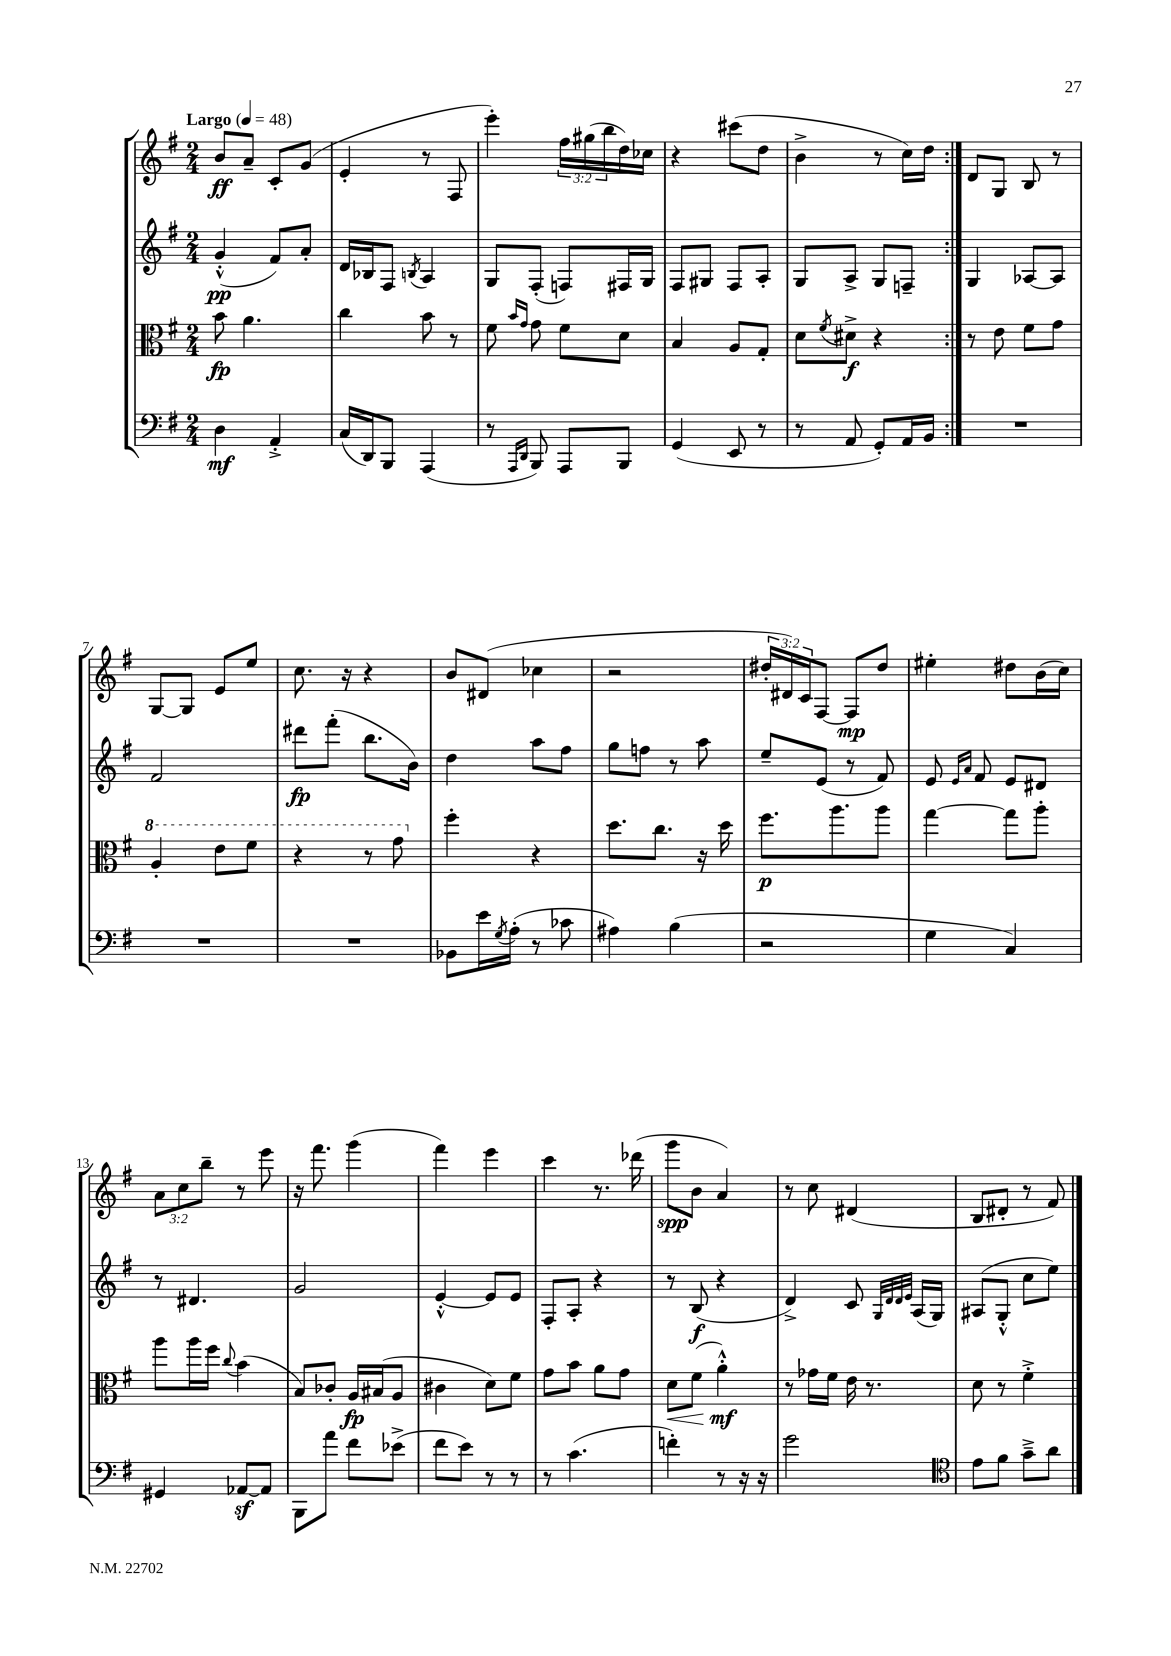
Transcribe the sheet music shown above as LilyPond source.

<<
\new StaffGroup <<
\new Staff = "s0" {
    \clef treble \key g \major \numericTimeSignature \time 2/4 \override Staff.TupletNumber.text = #tuplet-number::calc-fraction-text \tempo "Largo" 4 = 48
    \repeat volta 2 { b'8\ff a'8-- c'8-. g'8( |
    e'4-. r8 fis8 |
    e'''4-.) \tuplet 3/2 { fis''16 gis''16( b''16 } d''16) ces''16 |
    r4 cis'''8( d''8 |
    b'4-> r8 c''16) d''16 | }
    d'8 g8 b8 r8 |
    g8~ g8 e'8 e''8 |
    c''8. r16 r4 |
    b'8 dis'8( ces''4 |
    r2 |
    \tuplet 3/2 { dis''16-. dis'16) c'16 } fis8~ fis8\mp dis''8 |
    eis''4-. dis''8 b'16( c''16) |
    \tuplet 3/2 { a'8 c''8 b''8-- } r8 e'''8 |
    r16 fis'''8. g'''4( |
    fis'''4) e'''4 |
    c'''4 r8. des'''16( |
    g'''8\spp b'8 a'4) |
    r8 c''8 dis'4( |
    b8 dis'8-. r8 fis'8) \bar "|." |
}
\new Staff = "s1" {
    \clef treble \key g \major \numericTimeSignature \time 2/4
    \repeat volta 2 { g'4-.-^\pp( fis'8) a'8-. |
    d'16 bes16 fis8 \acciaccatura { b8 } a4 |
    g8 fis8-.( f8) fis16 g16 |
    fis8 gis8 fis8 a8-. |
    g8 a8-> g8 f8-- | }
    g4 aes8~ aes8 |
    fis'2 |
    dis'''8\fp fis'''8-.( b''8. b'16) |
    d''4 a''8 fis''8 |
    g''8 f''8 r8 a''8 |
    e''8-- e'8( r8 fis'8) |
    e'8 \grace { e'16 a'16 } fis'8 e'8 dis'8 |
    r8 dis'4. |
    g'2 |
    e'4~-.-^ e'8 e'8 |
    fis8-. a8-. r4 |
    r8 b8\f( r4 |
    d'4->) c'8 \grace { g32 d'32 d'32 e'32 } a16( g16) |
    ais8( g8-.-^ c''8 e''8) \bar "|." |
}
\new Staff = "s2" {
    \clef alto \key g \major \numericTimeSignature \time 2/4
    \repeat volta 2 { b'8\fp a'4. |
    c''4 b'8 r8 |
    fis'8 \grace { b'16 g'16 } g'8 fis'8 d'8 |
    b4 a8 g8-. |
    d'8 \acciaccatura { fis'8 } dis'8->\f r4 | }
    r8 e'8 fis'8 g'8 |
    \ottava #1 a'4-. e''8 fis''8 |
    r4 r8 g''8 \ottava #0 |
    fis''4-. r4 |
    d''8. c''8. r16 d''16 |
    fis''8.\p a''8. a''8 |
    g''4~ g''8 a''8-. |
    a''8 a''16 fis''16 \appoggiatura { c''8 } b'4( |
    b8) ces'8-. a16\fp bis16( a8 |
    cis'4 d'8) fis'8 |
    g'8 b'8 a'8 g'8 |
    d'8\< fis'8( a'4-.-^\mf\!) |
    r8 ges'16 fis'16 e'16 r8. |
    d'8 r8 fis'4-.-> \bar "|." |
}
\new Staff = "s3" {
    \clef bass \key g \major \numericTimeSignature \time 2/4
    \repeat volta 2 { d4\mf a,4-.-> |
    c16( d,16) b,,8 a,,4( |
    r8 \grace { a,,16 d,16 } b,,8) a,,8 b,,8 |
    g,4( e,8 r8 |
    r8 a,8 g,8-.) a,16 b,16 | }
    R2 |
    R2 |
    R2 |
    bes,8 e'16 \acciaccatura { g8 } a16-.( r8 ces'8 |
    ais4) b4( |
    r2 |
    g4 c4) |
    gis,4 aes,8~\sf aes,8 |
    b,,8 a'8 fis'8 ees'8->( |
    fis'8 e'8) r8 r8 |
    r8 c'4.( |
    f'4-.) r8 r16 r16 |
    g'2 |
    \clef tenor e'8 fis'8 g'8---> a'8 \bar "|." |
}
>>
>>
